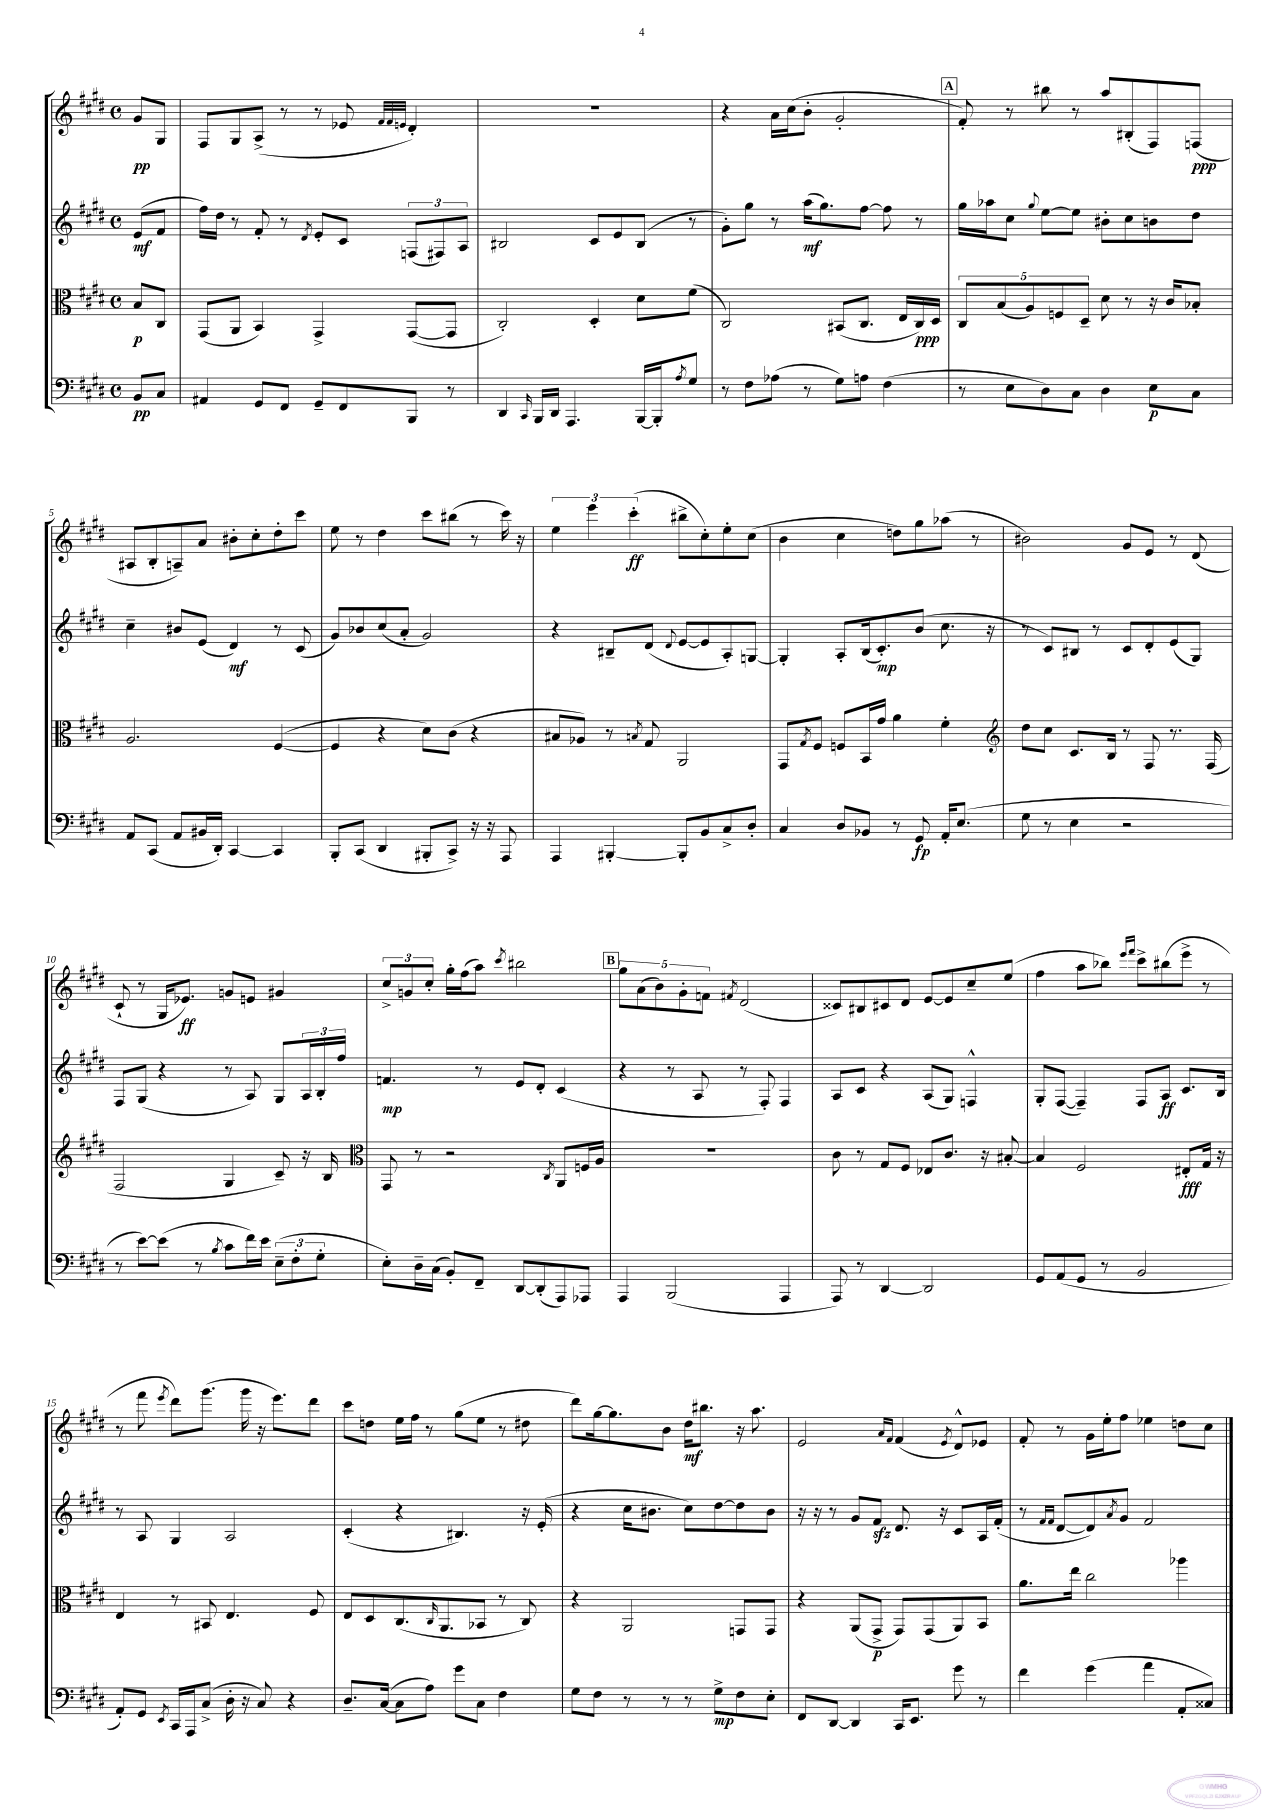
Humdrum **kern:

**kern	**kern	**kern	**kern
*staff4	*staff3	*staff2	*staff1
*clefF4	*clefC3	*clefG2	*clefG2
*k[f#c#g#d#]	*k[f#c#g#d#]	*k[f#c#g#d#]	*k[f#c#g#d#]
*M4/4	*M4/4	*M4/4	*M4/4
*met(c)	*met(c)	*met(c)	*met(c)
8BB/L	8B/L	(8e/L	8g#/L
8C#/J	8C#/J	8f#/J	8G#/J
=	=	=	=
4AA#/	(8GG#/L	16ff#\LL)	8F#/L
.	.	16dd#\JJ	.
.	8AA/J	8r	8G#/
8GG#/L	4BB/)	8f#'/	(8A^/J
8FF#/J	.	8r	8r
.	.	8qd#/	.
8GG#~/L	4GG#^/	8e'/L	8r
8FF#/	.	8c#/J	8e-/
.	.	.	32qqf#/LLL
.	.	.	32qqf#/
.	.	.	32qqe/JJJ
8BBB/J	([8GG#/L	(12F/L	4d#'/)
.	.	12F#/)	.
8r	8GG#/]J	.	.
.	.	12A/J	.
=	=	=	=
4DD#/	2C#'/)	2B#/	1r
16qqCC#/	.	.	.
16BBB/LL	.	.	.
16DD#/JJ	.	.	.
4.AAA/	.	.	.
.	4D#'/	8c#/L	.
.	.	8e/	.
[16BBB/LL	8d#\L	(8B#/J	.
16BBB'/]J	.	.	.
8qA/	.	.	.
8G#/J	(8f#\J	8r	.
=	=	=	=
8r	2C#/)	8g#'\L)	4r
8F#\L	.	8gg#\J	.
(8A-\J	.	8r	16a\LL
.	.	.	(16cc#\J
8r	.	(16aa\LK	8b'\J
.	.	8.gg#\)	.
8G#\L)	(8BB#/L	.	2g#'/
8A\J	8.C#/J	[8ff#\J	.
(4F#\	.	8ff#\]	.
.	16E/LL	.	.
.	16C#/)	8r	.
.	16D#/JJ	.	.
=	=	=	=
8r	10C#/L	16gg#\LL	8f#'/)
.	.	16aa-\J	.
.	(10B/	.	.
8E\L	.	8cc#\J	8r
.	10A/)	.	.
.	.	8qqgg#/	.
8D#\)	.	[8ee\L	8bb#\
.	10F/	.	.
8C#\J	.	8ee\]J	8r
.	10D#~/J	.	.
4D#\	8d#\	8b#'\L	8aa/L
.	8r	8cc#\	(8B#'/
8E\L	16r	8b\	8F#/)
.	16c#/LK	.	.
8C#\J	8B-'/J	8dd#\J	(8F/J
=	=	=	=
8AA/L	2.A/	4cc#~\	8A#/L
(8CC#/J	.	.	8B'/
8AA/L	.	8b#/L	8A~/)
16BB#/L	.	(8e/J	8a/J
16DD#'/JJ)	.	.	.
[4CC#/	.	4d#/)	8b#'\L
.	.	.	8cc#'\
4CC#/]	([4F#/	8r	8dd#'\
.	.	(8c#/	8ccc#\J
=	=	=	=
8BBB'/L	4F#/]	8g#/L)	8ee\
(8CC#/J	.	8b-/	8r
4DD#/	4r	(8cc#/	4dd#\
.	.	8a'/J	.
8BBB#'/L	8d#\L)	2g#/)	8ccc#\L
8CC#^/J)	(8c#\J	.	(8bb#\J
16r	4r	.	8r
16r	.	.	.
8AAA/	.	.	16ccc#\)
.	.	.	16r
=	=	=	=
4AAA/	8B#/L	4r	6ee\
.	8A-/J)	.	.
.	.	.	6eee\
[4BBB#'/	8r	8B#~/L	.
.	.	.	(6ccc#'\
.	8qB/	.	.
.	8G#/	(8d#/J	.
.	.	8qqd#/	.
8BBB#'/]L	2AA/	[8e/L	8bb#^\L
8BB/	.	8e/]	8cc#'\)
8C#^/	.	8A'/)	8ee'\
8D#'/J	.	[8G/J	(8cc#\J
=	=	=	=
4C#/	8GG#/L	4G'/]	4b\
.	8qG#/	.	.
.	8F#/J	.	.
8D#/L	8F/L	8A'/L	4cc#\
8BB-/J	16BB/L	(16B/k	.
.	16g#/JJ	8.c#'/)	.
8r	4a\	.	8dd\L)
8GG#/	.	(8b/J	8gg#\
16AA'/LK	4f#'\	8.cc#\	(8aa-\J
(8.E/J	.	.	.
.	.	.	8r
.	.	16r	.
=	=	=	=
*	*clefG2	*	*
8G#\	8dd#\L	8r	2b#\)
8r	8cc#\J	8c#/L)	.
4E\	8.c#/L	8B#/J	.
.	.	8r	.
.	16B/Jk	.	.
2r	8r	8c#/L	8g#/L
.	8F#/	8d#'/	8e/J
.	8.r	(8e/	8r
.	.	8G#/J)	(8d#/
.	(16F#/	.	.
=	=	=	=
8r	2F#/	8F#/L	8c#`/
[8e\L)	.	(8G#/J	8r
(8e\]J	.	4r	16G#/LK
.	.	.	8.e-/J)
8r	.	.	.
8qB/	.	.	.
8c#\L	4G#/	8r	8g/L
16f#\L)	.	8A/)	8e/J
16e\JJ	.	.	.
(12E~\L	8c#~/)	8G#/L	4g#/
12F#'\	.	.	.
.	16r	24A/L	.
12G#'\J	.	24B'/	.
.	16B/	.	.
.	.	24ff#/JJ	.
=	=	=	=
*	*clefC3	*	*
8E'\L)	8GG#/	4.f/	12cc#^/L
.	.	.	12g/
16D#~\L	8r	.	.
.	.	.	12cc#'/J
(16C#\JJ	.	.	.
8BB'/L)	2r	.	16gg#'\LL
.	.	.	(16ff#\J
8FF#~/J	.	8r	8aa\J)
.	.	.	8qccc#/
[8DD#/L	.	8e/L	2bb#\
(8DD#'/]	.	8d#'/J	.
.	8qC#/	.	.
8AAA/)	8AA/L	(4c#/	.
8AAA-/J	16F/L	.	.
.	16A/JJ	.	.
=	=	=	=
4AAA/	1r	4r	10gg#\L
.	.	.	(10a\
.	.	.	10b\)
(2BBB/	.	8r	.
.	.	.	10g#'\
.	.	8A/	.
.	.	.	10f\J
.	.	.	8qf#/
.	.	8r	(2d#/
.	.	8F#'/)	.
4AAA/	.	4F#/	.
=	=	=	=
8AAA/)	8c#\	8A/L	8c##/L)
8r	8r	8c#/J	8B#/
[4DD#/	8G#/L	4r	8c#/
.	8F#/J	.	8d#/J
2DD#/]	8E-/L	(8A/L	[8e/L
.	8.c#/J	8G#/J)	8e/]
.	.	4F^^/	8cc#~/
.	16r	.	.
.	[8B#'/	.	(8ee/J
=	=	=	=
8GG#/L	4B#/]	8G#'/L	4ff#\
(8AA/	.	([8F#/J	.
8GG#/J	2F#/	4F#~/])	8aa\L
8r	.	.	8bb-\J)
.	.	.	16qqeee/LL
.	.	.	16qqfff#/JJ
2BB/	.	8F#/L	8ccc#^\L
.	.	8A/J	(8bb#\
.	8E#'/L	8.c#/L	8eee^\J
.	16G#/Jk	.	8r
.	16r	16B/Jk	.
=	=	=	=
8AA'/L)	4E/	8r	8r
8GG#/J	.	8A/	8fff#\
8qEE/	.	.	8qeee/
16CC#/LL	8r	4G#/	8ddd#\L)
16AAA/J	.	.	.
(8C#^/J	8BB#/	.	(8.ggg#\J
16D#'\	4.E/	2A/	.
16r	.	.	16ggg#\
8C#/)	.	.	16r
.	.	.	8.eee\L)
4r	.	.	.
.	8F#/	.	8ddd#\J
=	=	=	=
8.D#~/L	8E/L	(4c#'/	8ccc#\L
.	8D#/	.	8dd\J
([16C#/Jk	.	.	.
8C#\]L	(8.C#/	4r	16ee\LL
.	.	.	16ff#\JJ
8A\J)	.	.	8r
.	16qqC#/	.	.
.	8.AA/	.	.
8g#\L	.	4.B#/)	(8gg#\L
8C#\J	8BB-/J	.	8ee\J
4F#\	8r	.	8r
.	8C#/)	16r	8dd#\
.	.	(16e'/	.
=	=	=	=
8G#\L	4r	4r	8ddd#\L)
8F#\J	.	.	[16gg#\k
.	.	.	8.gg#\]
8r	2AA/	16cc#\LK	.
.	.	8.b#\J	.
8r	.	.	8b\J
8r	.	8cc#\L)	16dd#\LK
.	.	.	8.bb#\J
8G#^\L	.	[8dd#\	.
8F#\	8GG/L	8dd#\]	16r
.	.	.	8.aa\
8E'\J	8GG/J	8b#\J	.
=	=	=	=
8FF#/L	4r	16r	2e/
.	.	16r	.
[8DD#/J	.	8r	.
4DD#/]	(8AA/L	8g#/L	.
.	8GG#^/J	8f#/J	.
.	.	.	16qqa/LL
.	.	.	16qqf#/JJ
16CC#/LK	8GG#/L)	8.d#/	(4f#/
8.EE/J	.	.	.
.	(8GG#/	.	.
.	.	16r	.
.	.	.	8qe/
8g#\	8AA/)	8c#/L	8d#^^/L)
8r	8BB/J	16A/L	8e-/J
.	.	(16f#'/JJ	.
=	=	=	=
4f#\	8.a\L	8r	8f#'/
.	.	16qqf#/LL	.
.	.	16qqf#/JJ	.
.	.	[8d#/L	8r
.	16ee\Jk	.	.
(4g#\	2cc#\	8d#/])	16g#\LL
.	.	.	16ee'\J
.	.	8qa/	.
.	.	8g#/J	8ff#\J
4a\	.	2f#/	4ee-\
8AA'/L	4aa-\	.	8dd\L
8C##/J)	.	.	8cc#\J
==	==	==	==
*-	*-	*-	*-
